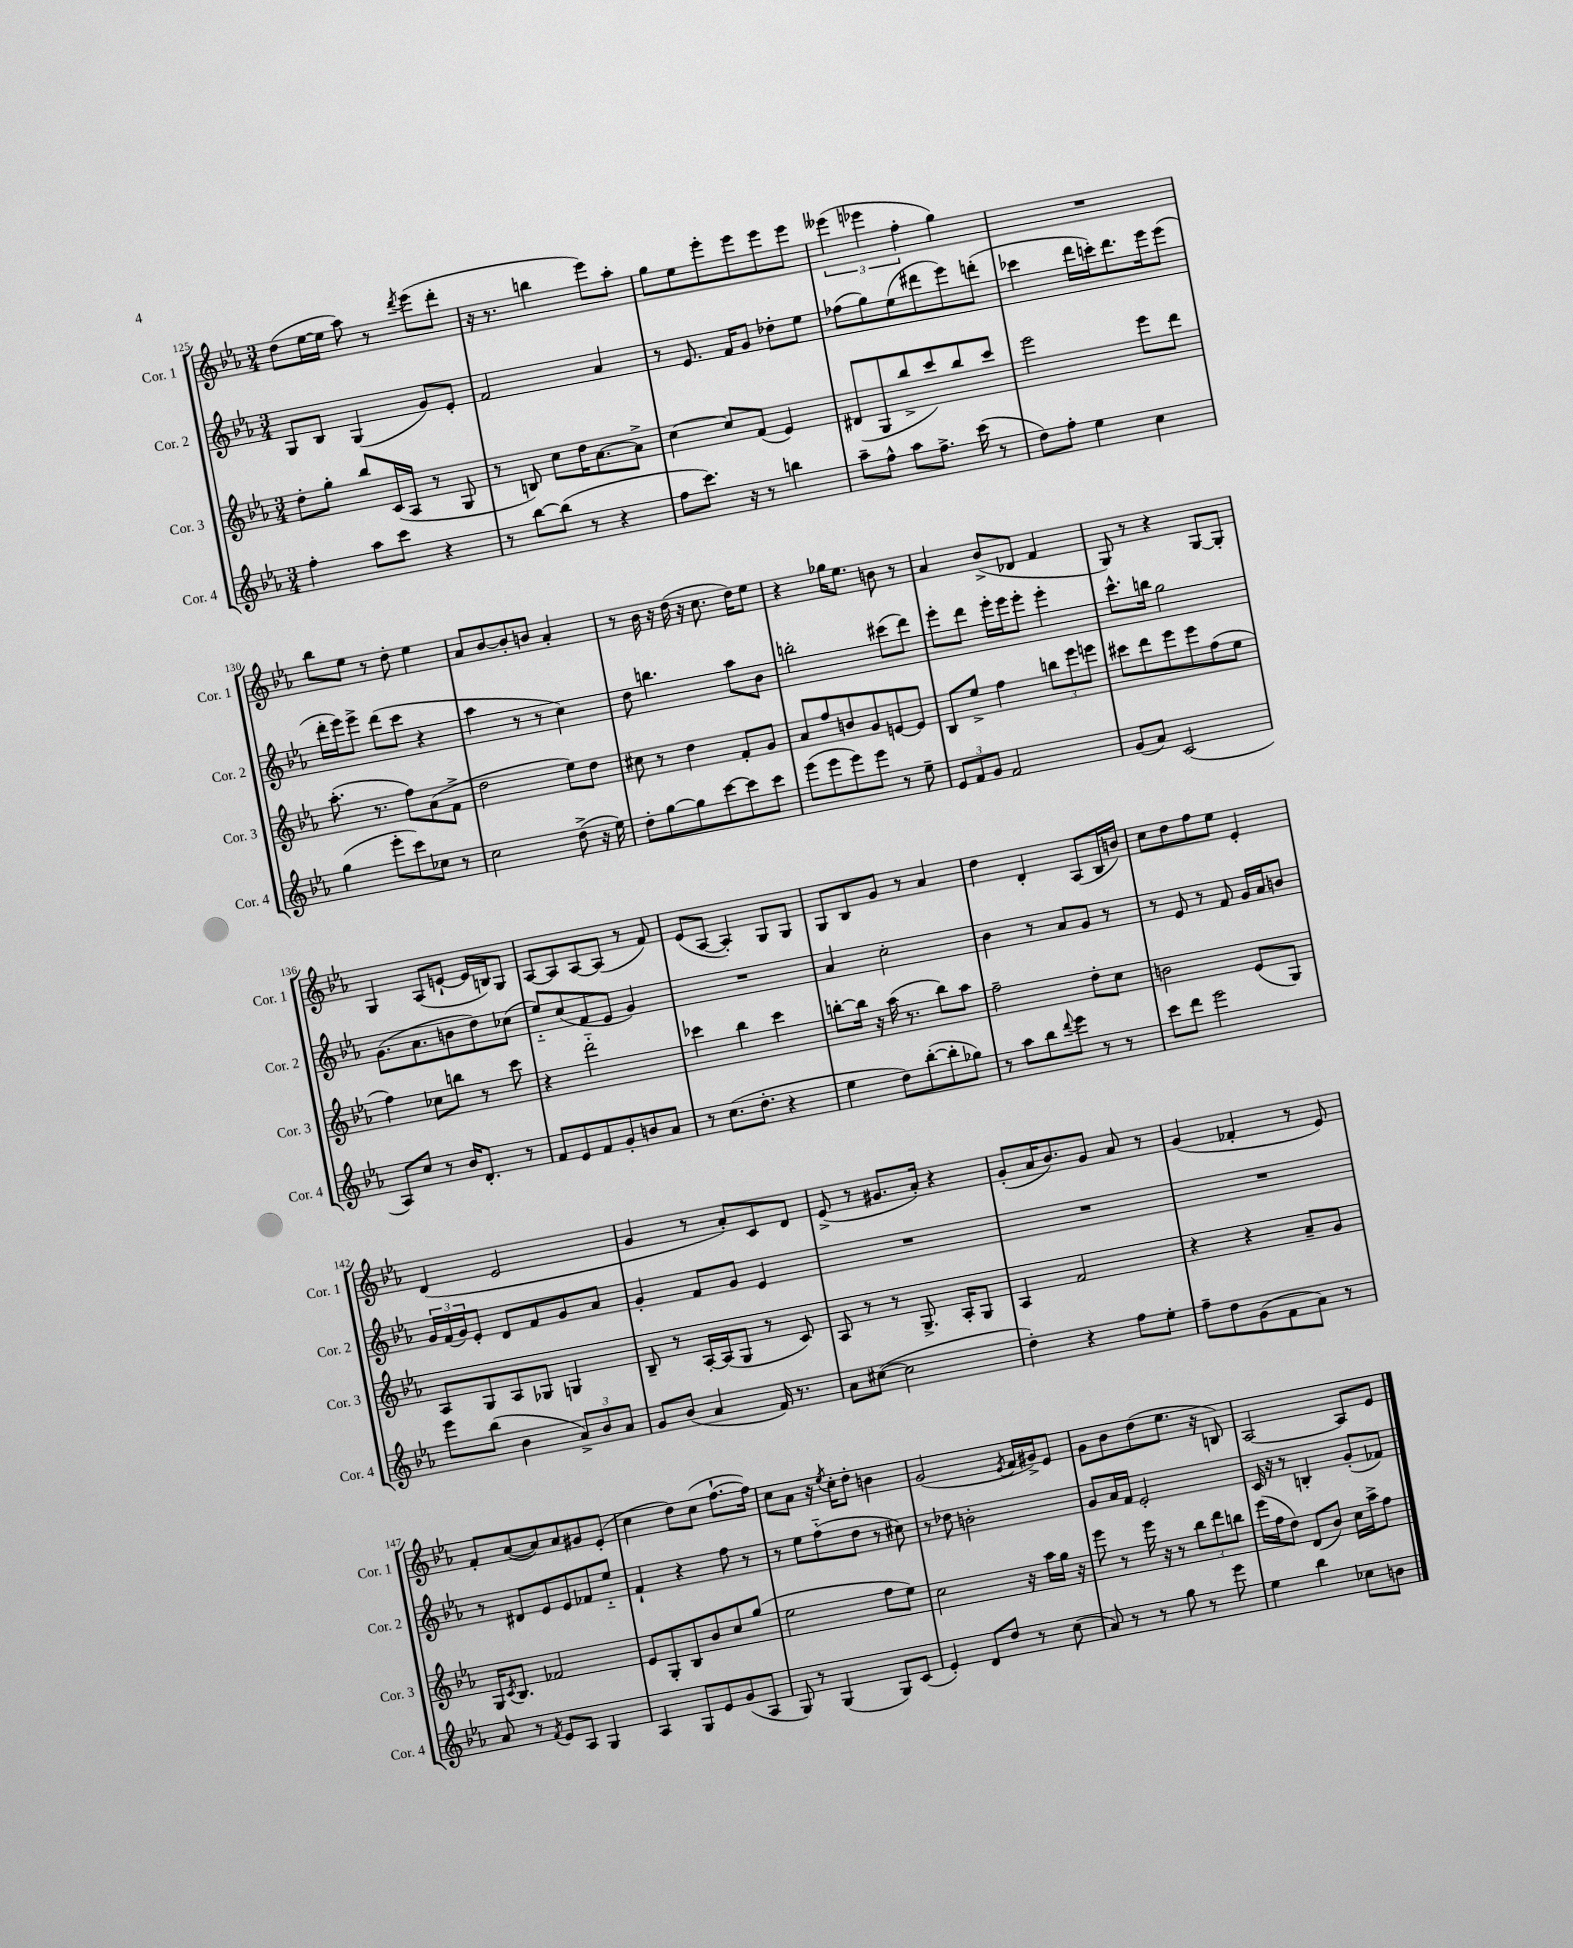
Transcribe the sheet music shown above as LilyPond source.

<<
\new StaffGroup <<
\new Staff = "s0" \with { instrumentName = "Cor. 1" shortInstrumentName = "Cor. 1" } {
    \clef treble \key ees \major \numericTimeSignature \time 3/4
    d''8( ees''16~ ees''16 aes''8) r8 \acciaccatura { d'''8 } ees'''8( d'''8-. |
    r16 r8. b''4 ees'''8) aes''8-. |
    g''8 ees''8 ees'''8-. ees'''8 ees'''8 ees'''8 |
    \tuplet 3/2 { eeses'''4( ees'''4 f''4-. } g''4) |
    R2. |
    bes''8 ees''8 r8 d''8-. ees''4 |
    aes'8 bes'8~ bes'8-. b'8 aes'4-. |
    r8 bes'16 r16 d''16( r16 c''8. d''16) ees''8 |
    r4 ges''16 ees''8. b'8 r8 |
    aes'4 bes'8->( des'8 f'4 |
    g8) r8 r4 g8~ g8-. |
    g4 aes8( e'8~-! e'16 b16) g8 |
    aes8~ aes8 aes8~ aes8( r8 f'8) |
    ees'8( aes8~ aes4-.) g8 g8 |
    g8 bes8 g'8 r8 aes'4 |
    d''4 d'4-. aes8( bes16 b'16) |
    c''8 d''8 f''8 ees''8 ees'4-. |
    d'4( ees'2 |
    g'4 r8 aes'8-.) c'8 d'8 |
    ees'8->( r8 gis'8. aes'16-.) r4 |
    g'8-.( aes'16 bes'8.) g'8 aes'8 r8 |
    g'4( fes'4-. r8 ees'8) |
    f'8-. aes'8~( aes'8) aes'8 gis'8 ees'8-.( |
    c''4 d''8) c''8( f''8.~-! f''16) |
    c''8 aes'8 r16 \acciaccatura { ees''8 } c''16-. d''8-. b'4 |
    g'2( \acciaccatura { ees'8 } f'16 gis'16->) ees'8 |
    g'8 bes'8 d''8( ees''8. r16 b8) |
    aes2~ aes8 ees'8 \bar "|." |
}
\new Staff = "s1" \with { instrumentName = "Cor. 2" shortInstrumentName = "Cor. 2" } {
    \clef treble \key ees \major \numericTimeSignature \time 3/4
    g8 bes8 g4( g'8) ees'8-. |
    f'2 aes'4 |
    r8 ees'8. f'16 g'8 des''8-. ees''8 |
    fes''8( g''8) ees''8( dis'''8 ees'''8) d'''8-.( |
    ces'''4 d'''16 c'''16-.) d'''8. ees'''16 ees'''8( |
    d'''16-. ees'''16) ees'''8-> d'''8( c'''8 r4 |
    aes''4 r8 r8 c''4) |
    d''8 b''4. aes''8 bes'8 |
    b''2-. cis'''8( d'''8) |
    ees'''8-. d'''8 ees'''16-. ees'''16 ees'''8-. ees'''4-. |
    c'''8.-^ b''16 g''2 |
    g'8.( aes'8. b'8 d''8) ces''8( |
    ees''8-_) c''8( f'8 ees'8 g'4) |
    R2. |
    aes'4 c''2-. |
    bes'4 r8 aes'8 g'8 r8 |
    r8 ees'8 r8 f'8 g'16 aes'16 b'8 |
    \tuplet 3/2 { g'16 f'16( g'16) } ees'8-. d'8 f'8 g'8 aes'8 |
    g'4-. f'8 g'8 ees'4 |
    R2. |
    R2. |
    R2. |
    r8 dis'8 ees'8 ees'8 fes'8 ees''8-_ |
    f'4-! r4 f''8 r8 |
    r8 ees''8 f''8-_( d''8 r8 cis''8) |
    r8 des''8 b'2-. |
    g'8 aes'16 f'16 ees'2-. |
    c'16 r16 r8 b4-. g'8-.( fes'8) \bar "|." |
}
\new Staff = "s2" \with { instrumentName = "Cor. 3" shortInstrumentName = "Cor. 3" } {
    \clef treble \key ees \major \numericTimeSignature \time 3/4
    d''8-. g''8-. bes''8 c'16( aes16 r8 g8 |
    r8 b8) c''8 d''16 aes'8.~ aes'8-> |
    c''4~ c''8 f'8( ees'4) |
    dis'8( g8 bes''8-> c'''8) bes''8 c'''8 |
    ees'''2 ees'''8 d'''8 |
    aes''8.-.( r8. f''8) aes'8( f'8-> |
    d''2 ees''8) d''8 |
    cis''8 r8 d''4 f'8-. g'8 |
    aes'8 f''8 b'8 g'8 e'8~ e'8 |
    bes8 ees''8-> f''4 \tuplet 3/2 { b''8 ees'''8 e'''8 } |
    cis'''8 d'''8 ees'''8 ees'''8 f''8( ees''8 |
    f''4) ces''8 b''8 r8 c'''8 |
    r4 d'''2-_ |
    ces'''4 bes''4 ces'''4 |
    b''8~-. b''16 r16 aes''16( r8. b''8) aes''8 |
    f''2-- d''8-. c''8 |
    b'2 ees'8( g8) |
    aes8 g8 aes8 ges8 g4 |
    bes8-- r8 aes16~-. aes16( g8 r8 c'8) |
    aes8 r8 r8 g8.-> aes16-. g8 |
    aes4 f'2 |
    r4 r4 aes'8-- g'8 |
    g16 \acciaccatura { c'8 } bes8. fes'2 |
    ees'8 g8-. bes8 bes'8 c''8 g''8( |
    ees''2 f''8 ees''8) |
    c''2 r16 aes''16 g''16 r16 |
    ees'''8 r8 ees'''16 r16 r8 \tuplet 3/2 { bes''8 d'''8 b''8 } |
    ees'''16( f''16 d''8) d'8( bes'8) c''16 aes''16-> f''8 \bar "|." |
}
\new Staff = "s3" \with { instrumentName = "Cor. 4" shortInstrumentName = "Cor. 4" } {
    \clef treble \key ees \major \numericTimeSignature \time 3/4
    f''4-. aes''8 c'''8 r4 |
    r8 bes''8~ bes''8( r8 r4 |
    f''8 c'''8.) r16 r8 b''4 |
    aes''8-- f''8-^ aes''8 f''8.-> c'''16( r8 |
    d''8) f''8-. ees''4 c''4 |
    g''4( ees'''8-. c'''8) ces''8 r8 |
    c''2 d''8->( r16 ees''16) |
    d''8-. g''8~ g''8 c'''8~ c'''8 c'''8 |
    ees'''8( ees'''8 ees'''8) ees'''8 r8 ees''8-- |
    \tuplet 3/2 { ees'8 f'8 g'8 } f'2 |
    g'8( aes'8) c'2( |
    aes8) c''8 r8 bes'16 d'8.-. r8 |
    f'8 ees'8 f'8 g'8-. b'8 aes'8 |
    r8 c''8.( d''8.-. r4 |
    ees''4 d''8) bes''8~-.( bes''8-. ges''8) |
    r8 aes''8 bes''8 \appoggiatura { d'''8 } ees'''8 r8 r8 |
    c'''8 d'''8 ees'''2 |
    ees'''8 bes''8( bes'4 \tuplet 3/2 { aes'8->) bes'8 aes'8 } |
    g'8 bes'8( aes'4 f'16) r8. |
    aes'8 cis''8~( cis''2 |
    d''4-.) r4 f''8 ees''8-. |
    f''8-- d''8 g'8( f'8 aes'8) r8 |
    aes'8 r8 \acciaccatura { f'8 } ees'8 aes8 g4 |
    aes4 g8 ees'8 g'8( aes8 |
    g8) r8 g4( g8) c'8( |
    ees'4-.) d'8 d''8 r8 c''8( |
    aes'8) r8 r8 g''8 r8 ees'''8 |
    ees''4 bes''4 ces''8 b'8 \bar "|." |
}
>>
>>
\layout { \context { \Score currentBarNumber = #125 } }
